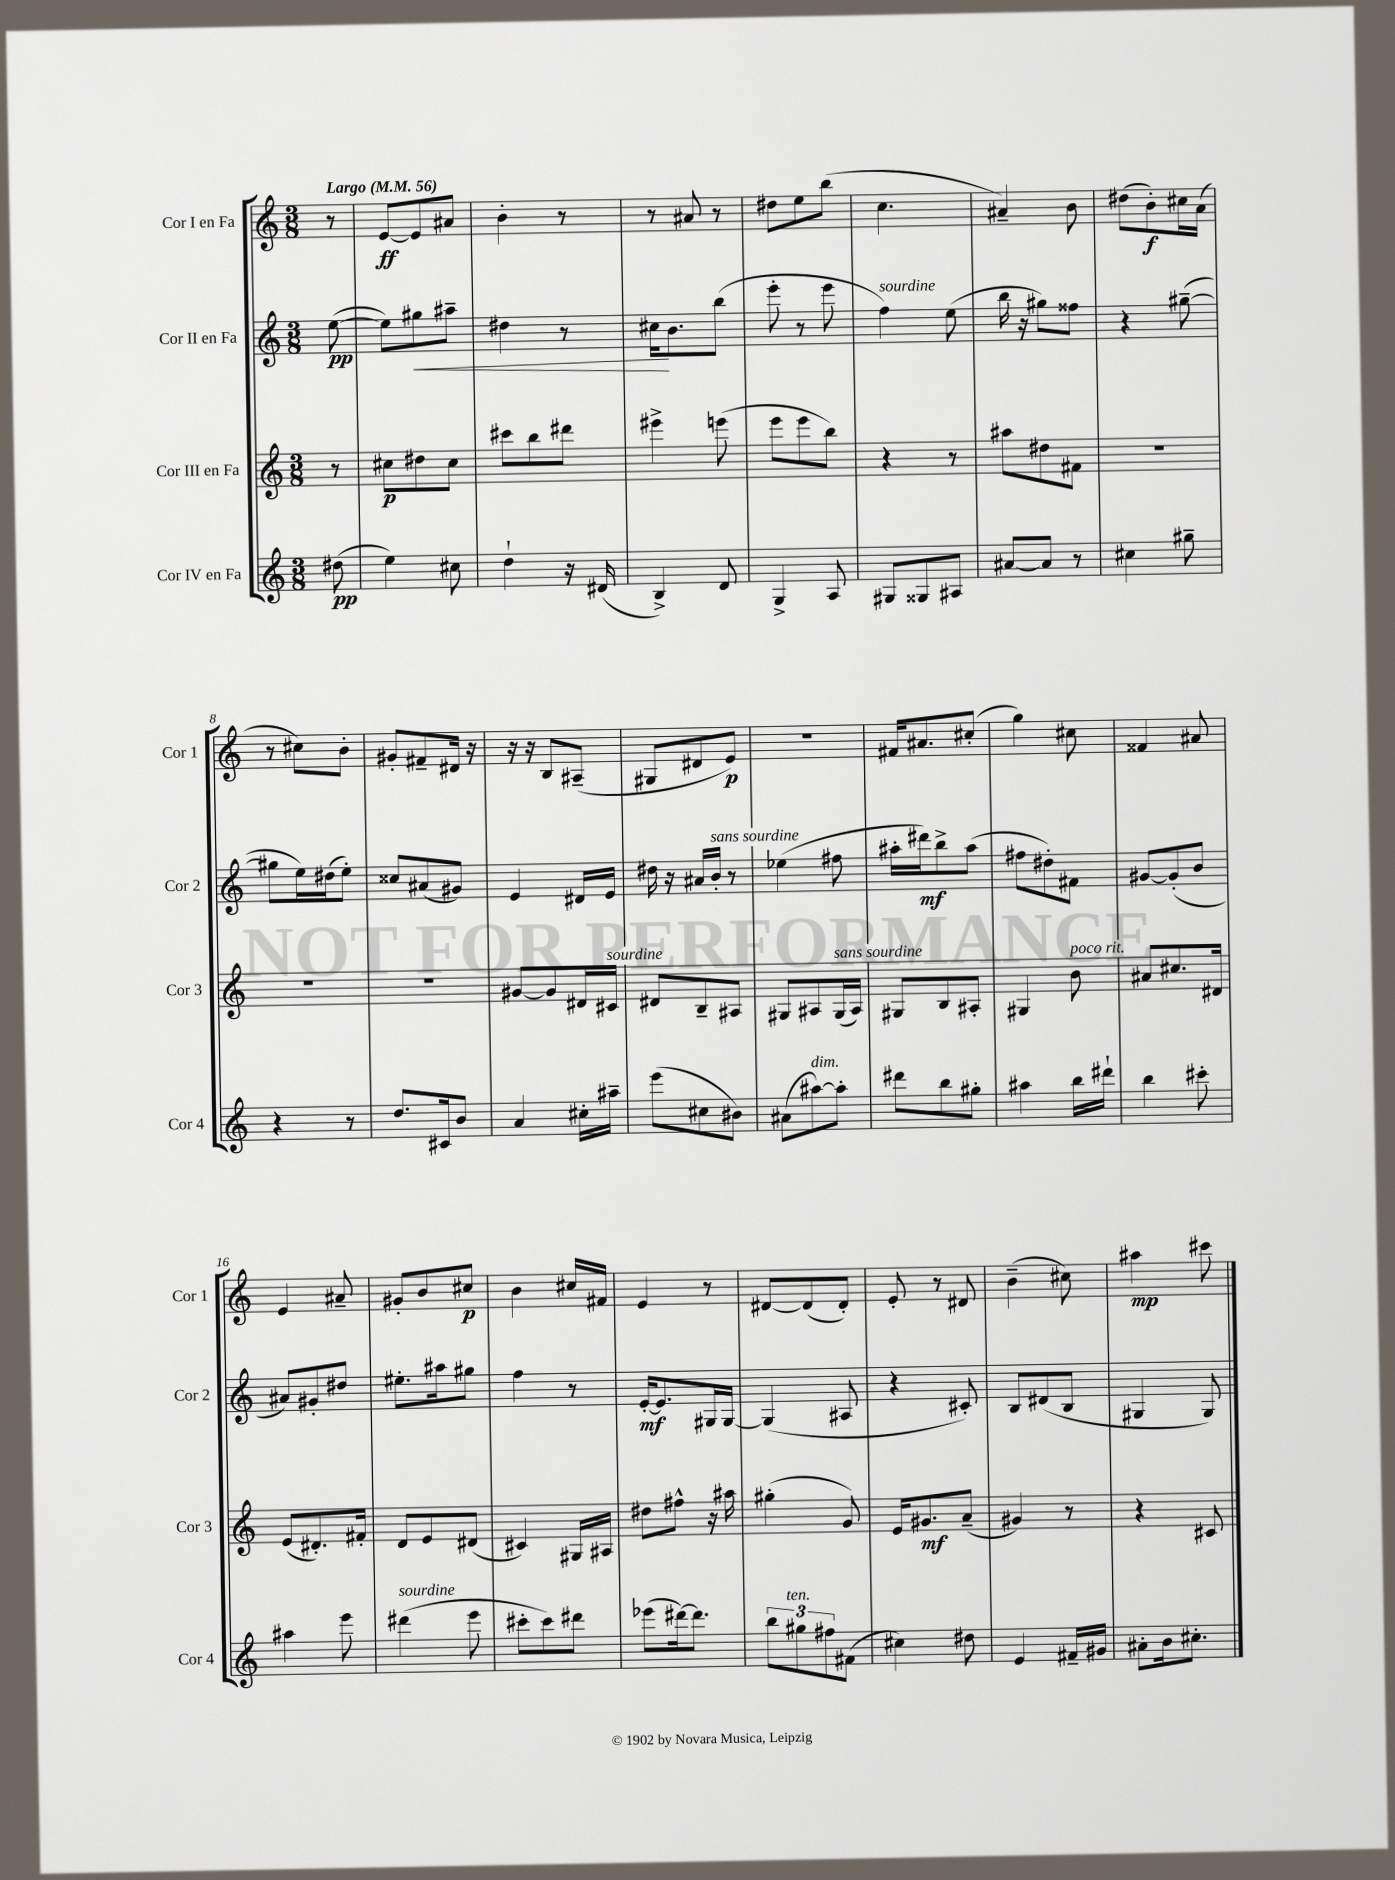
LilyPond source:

<<
\new StaffGroup <<
\new Staff = "s0" \with { instrumentName = "Cor I en Fa" shortInstrumentName = "Cor 1" } {
    \clef treble \key c \major \numericTimeSignature \time 3/8 \partial 8 \tempo "Largo" 4 = 56
    r8 |
    e'8~\ff e'8 ais'8 |
    b'4-. r8 |
    r8 ais'8 r8 |
    dis''8 e''8 b''8( |
    c''4. |
    ais'4--) b'8 |
    dis''8( b'8-.\f) cis''16 a'16( |
    r8 cis''8) b'8-. |
    gis'8-. fis'8-- dis'16 r16 |
    r16 r16 b8 ais8--( |
    gis8 dis'8 e'8\p) |
    r4. |
    fis'16 ais'8. cis''8-.( |
    g''4) cis''8 |
    fisis'4 ais'8 |
    e'4 ais'8-- |
    gis'8-. b'8 cis''8\p |
    b'4 cis''16 fis'16 |
    e'4 r8 |
    dis'8~ dis'8( dis'8-.) |
    e'8-. r8 dis'8 |
    b'4--( cis''8) |
    ais''4\mp cis'''8 \bar "|." |
}
\new Staff = "s1" \with { instrumentName = "Cor II en Fa" shortInstrumentName = "Cor 2" } {
    \clef treble \key c \major \numericTimeSignature \time 3/8 \partial 8
    e''8~\pp( |
    e''8) gis''8\< ais''8-- |
    dis''4 r8 |
    cis''16\! b'8. b''8( |
    e'''8-. r8 e'''8 |
    f''4^\markup { \italic "sourdine" }) e''8( |
    b''16 r16 gis''8) fisis''8 |
    r4 gis''8~--( |
    gis''8 e''16) dis''16( e''8-.) |
    cisis''8 ais'8( gis'8) |
    e'4 dis'16 e'16 |
    dis''16 r16 ais'16 b'16-.^\markup { \italic "sans sourdine" } r8 |
    ees''4( fis''8 |
    ais''16-. dis'''16\mf) b''8-> ais''8( |
    fis''8 dis''8-.) fis'8 |
    gis'8~ gis'8-.( b'8 |
    ais'8) gis'8-. dis''8 |
    eis''8.-. ais''16 gis''8 |
    f''4 r8 |
    e'16~-.\mf e'8. gis16 gis16~ |
    gis4( ais8 |
    r4 cis'8-.) |
    b8 dis'8( b8 |
    gis4 gis8) \bar "|." |
}
\new Staff = "s2" \with { instrumentName = "Cor III en Fa" shortInstrumentName = "Cor 3" } {
    \clef treble \key c \major \numericTimeSignature \time 3/8 \partial 8
    r8 |
    cis''8\p dis''8 cis''8 |
    cis'''8 b''8 dis'''8 |
    eis'''4-> e'''8( |
    e'''8 e'''8 b''8) |
    r4 r8 |
    ais''8 dis''8 fis'8 |
    R4. |
    R4. |
    R4. |
    gis'8~ gis'8 dis'16 cis'16^\markup { \italic "sourdine" } |
    dis'8 b8-- ais8 |
    gis8 ais8 gis16^\markup { \italic "sans sourdine" }( ais16) |
    gis8 b8 ais8-. |
    gis4 b'8^\markup { \italic "poco rit." } |
    ais'8 cis''8. dis'16 |
    e'8( dis'8.-.) fis'16-. |
    d'8 e'8 dis'8( |
    cis'4) gis16 ais16 |
    dis''8 fis''8-^ r16 ais''16 |
    gis''4-.( g'8) |
    e'16 gis'8.\mf a'8--( |
    gis'4) r8 |
    r4 cis'8 \bar "|." |
}
\new Staff = "s3" \with { instrumentName = "Cor IV en Fa" shortInstrumentName = "Cor 4" } {
    \clef treble \key c \major \numericTimeSignature \time 3/8 \partial 8
    dis''8\pp( |
    e''4) cis''8 |
    d''4-! r16 dis'16( |
    b4->) d'8 |
    g4-> a8 |
    gis8 gisis8 ais8 |
    ais'8~ ais'8 r8 |
    cis''4 gis''8-- |
    r4 r8 |
    d''8. cis'16 b'8 |
    a'4 cis''16-. ais''16-- |
    e'''8( cis''8 bis'8) |
    ais'8( ais''8~^\markup { \italic "dim." }) ais''8-. |
    dis'''8 b''8 gis''8-. |
    ais''4 b''16 dis'''16-! |
    b''4 cis'''8-. |
    ais''4 e'''8 |
    dis'''4^\markup { \italic "sourdine" }( e'''8 |
    cis'''8-. cis'''8) dis'''8 |
    ees'''8( dis'''16~) dis'''8. |
    \tuplet 3/2 { b''8 gis''8^\markup { \italic "ten." } fis''8 } fis'8( |
    cis''4) dis''8 |
    e'4 fis'16-- gis'16 |
    ais'8-. b'16 cis''8.-. \bar "|." |
}
>>
>>
